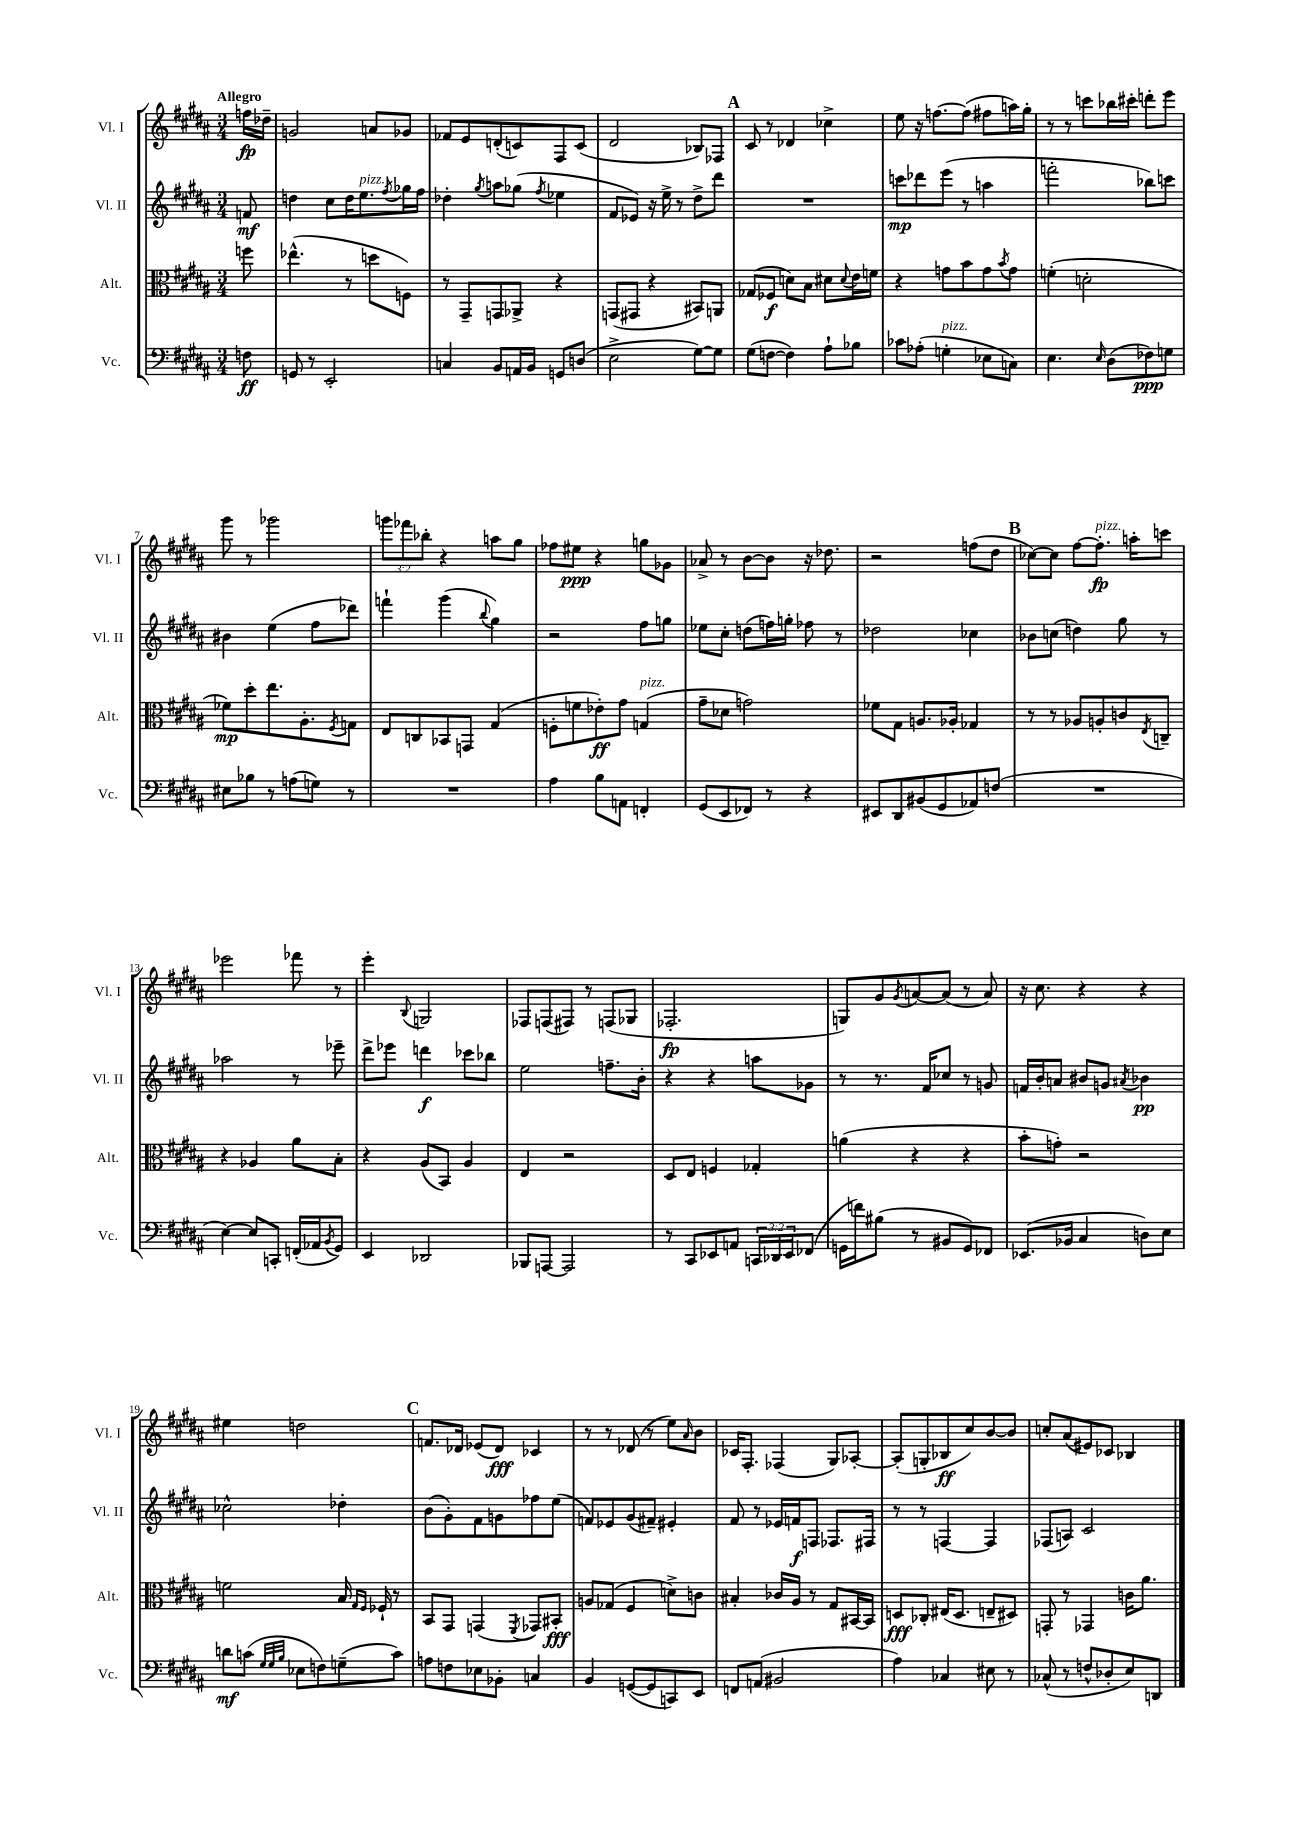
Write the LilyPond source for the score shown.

<<
\new StaffGroup <<
\new Staff = "s0" \with { instrumentName = "Vl. I" shortInstrumentName = "Vl. I" } {
    \clef treble \key b \major \numericTimeSignature \time 3/4 \override Staff.TupletNumber.text = #tuplet-number::calc-fraction-text \partial 8 \tempo "Allegro"
    f''16\fp des''16-- |
    g'2 a'8 ges'8 |
    fes'8 e'8 d'8-.( c'8) fis8 c'8( |
    dis'2 bes8) fes8 |
    \mark \markup { \bold "A" } cis'8 r8 des'4 ces''4-> |
    e''8 r16 f''8.~ f''8( fis''8 a''16) gis''16-. |
    r8 r8 c'''8 bes''16 cis'''16-. d'''8-. e'''8 |
    gis'''8 r8 ges'''2 |
    \tuplet 3/2 { g'''8 fes'''8 bes''8-. } r4 a''8 gis''8 |
    fes''8 eis''8\ppp r4 g''8 ges'8 |
    aes'8-> r8 b'8~ b'8 r16 des''8. |
    r2 f''8( dis''8 |
    \mark \markup { \bold "B" } ces''8~) ces''8 fis''8~ fis''8.-.\fp^\markup { \italic "pizz." } a''16-. c'''8 |
    ees'''2 fes'''8 r8 |
    e'''4-. \appoggiatura { b8 } g2 |
    fes8 f8( fis8) r8 f8( ges8 |
    fes2.-.\fp |
    g8) gis'8 \acciaccatura { gis'8 } a'8~ a'8( r8 a'8) |
    r16 cis''8. r4 r4 |
    eis''4 d''2 |
    \mark \markup { \bold "C" } f'8. des'16 ees'8( des'8\fff) ces'4 |
    r8 r8 des'8( r8 e''8) \grace { ais'16 } b'8 |
    ces'16 fis8.-. fes4( gis8) aes8~-. |
    aes8-.( g8-. bes8\ff cis''8) b'8~ b'8 |
    c''8-. ais'8( eis'8) ces'8 bes4 \bar "|." |
}
\new Staff = "s1" \with { instrumentName = "Vl. II" shortInstrumentName = "Vl. II" } {
    \clef treble \key b \major \numericTimeSignature \time 3/4 \partial 8
    f'8\mf |
    d''4 cis''8 d''16 e''8.^\markup { \italic "pizz." } \acciaccatura { fis''8 } ges''16 fis''16 |
    des''4-. \acciaccatura { gis''8 } a''8 ges''8( \acciaccatura { fis''8 } ees''4 |
    fis'8 ees'8) r16 e''16-> r8 dis''8-> dis'''8 |
    \mark \markup { \bold "A" } R2. |
    c'''8\mp des'''8 e'''8( r8 a''4 |
    f'''2-. bes''8) c'''8 |
    bis'4 e''4( fis''8 des'''8) |
    f'''4-! gis'''4( \appoggiatura { b''8 } gis''4) |
    r2 fis''8 g''8 |
    ees''8 cis''8-. d''8( f''16) g''16-. fes''8 r8 |
    des''2 ces''4 |
    \mark \markup { \bold "B" } bes'8 c''8( d''4) gis''8 r8 |
    aes''2 r8 ees'''8-- |
    dis'''8-> ees'''8 d'''4\f ces'''8 bes''8 |
    e''2 f''8.-- b'16-. |
    r4 r4 a''8 ges'8 |
    r8 r8. fis'16 ces''8 r8 g'8 |
    f'16 b'16-. a'8 bis'8 g'8 \acciaccatura { ais'8 } bes'4\pp |
    ces''2-^ des''4-. |
    \mark \markup { \bold "C" } b'8( gis'8-.) fis'8 g'8 fes''8 e''8( |
    f'8) ees'8 gis'8( fis'8--) eis'4-. |
    fis'8 r8 ees'16 f'16\f f8 fes8. fis16 |
    r8 r8 f4~ f4 |
    fes8( a8) cis'2 \bar "|." |
}
\new Staff = "s2" \with { instrumentName = "Alt." shortInstrumentName = "Alt." } {
    \clef alto \key b \major \numericTimeSignature \time 3/4 \partial 8
    f''8 |
    ees''4.-^( r8 d''8 f8) |
    r8 gis,8-- g,8 aes,8-> r4 |
    g,8( gis,8 r4 bis,8) a,8 |
    \mark \markup { \bold "A" } ges8( fes8\f d'8) b8 dis'8 \appoggiatura { dis'8 } e'16 f'16 |
    r4 g'8 b'8 g'8 \acciaccatura { b'8 } g'8 |
    f'4-.( d'2-. |
    fes'8\mp) dis''8-. e''8. ais8.-. \acciaccatura { fis8 } g8 |
    e8 c8 bes,8 g,8 gis4( |
    f8-. f'8 ees'8-.\ff) gis'8 g4^\markup { \italic "pizz." }( |
    gis'8-- des'8 g'2) |
    fes'8 gis8 a8. aes16-. ges4 |
    \mark \markup { \bold "B" } r8 r8 aes8 a8-. c'8 \acciaccatura { e8 } c8-- |
    r4 aes4 ais'8 b8-. |
    r4 ais8( b,8) ais4 |
    e4 r2 |
    dis8 e8 f4 ges4-. |
    a'4( r4 r4 |
    b'8-. g'8-.) r2 |
    f'2 b16 \grace { gis16 fis16 } fes16-! r8 |
    \mark \markup { \bold "C" } b,8 gis,8 g,4( \acciaccatura { fis,8 } ges,8) bis,8-.\fff |
    a8 ges8( fis4 d'8->) c'8 |
    bis4-. ces'16 ais16 r8 gis8 bis,16~ bis,16 |
    d8\fff ces8-. eis16( d8. e8-- dis8) |
    g,8-. r8 ges,4 c'16 ais'8. \bar "|." |
}
\new Staff = "s3" \with { instrumentName = "Vc." shortInstrumentName = "Vc." } {
    \clef bass \key b \major \numericTimeSignature \time 3/4 \override Staff.TupletNumber.text = #tuplet-number::calc-fraction-text \partial 8
    f8\ff |
    g,8 r8 e,2-. |
    c4 b,8 a,16 b,16 g,8 d8( |
    e2-> gis8~) gis8 |
    \mark \markup { \bold "A" } gis8( f8~ f4) ais8-! bes8 |
    ces'8 aes8-.( g4-.^\markup { \italic "pizz." } ees8 c8) |
    e4. \grace { e16 } dis8( fes8\ppp) g8 |
    eis8 bes8 r8 a8( g8) r8 |
    R2. |
    ais4 b8 a,8 f,4-. |
    gis,8( e,8 fes,8) r8 r4 |
    eis,8 dis,8 bis,8( gis,8 aes,8) f8( |
    \mark \markup { \bold "B" } R2. |
    e4~) e8 c,8-. f,16-.( aes,16 \acciaccatura { b,8 } gis,8) |
    e,4 des,2 |
    bes,,8 a,,8~ a,,2 |
    r8 cis,8 ees,8 a,8 \tuplet 3/2 { c,16 des,16 ees,16 } fes,8( |
    g,16 f'16) bis8( r8 bis,8 g,8) fes,8 |
    ees,8.( bes,16 cis4 d8) e8 |
    d'8\mf c'8( \grace { gis32 gis32 b32 } ees8 f8) g8--( c'8) |
    \mark \markup { \bold "C" } a8 f8 ees8 bes,8-. c4 |
    b,4 g,8~( g,8 c,8) e,8 |
    f,8 a,8( bis,2 |
    ais4) ces4 eis8 r8 |
    ces8-^( r8 f8-^ des8-. e8) d,8 \bar "|." |
}
>>
>>
